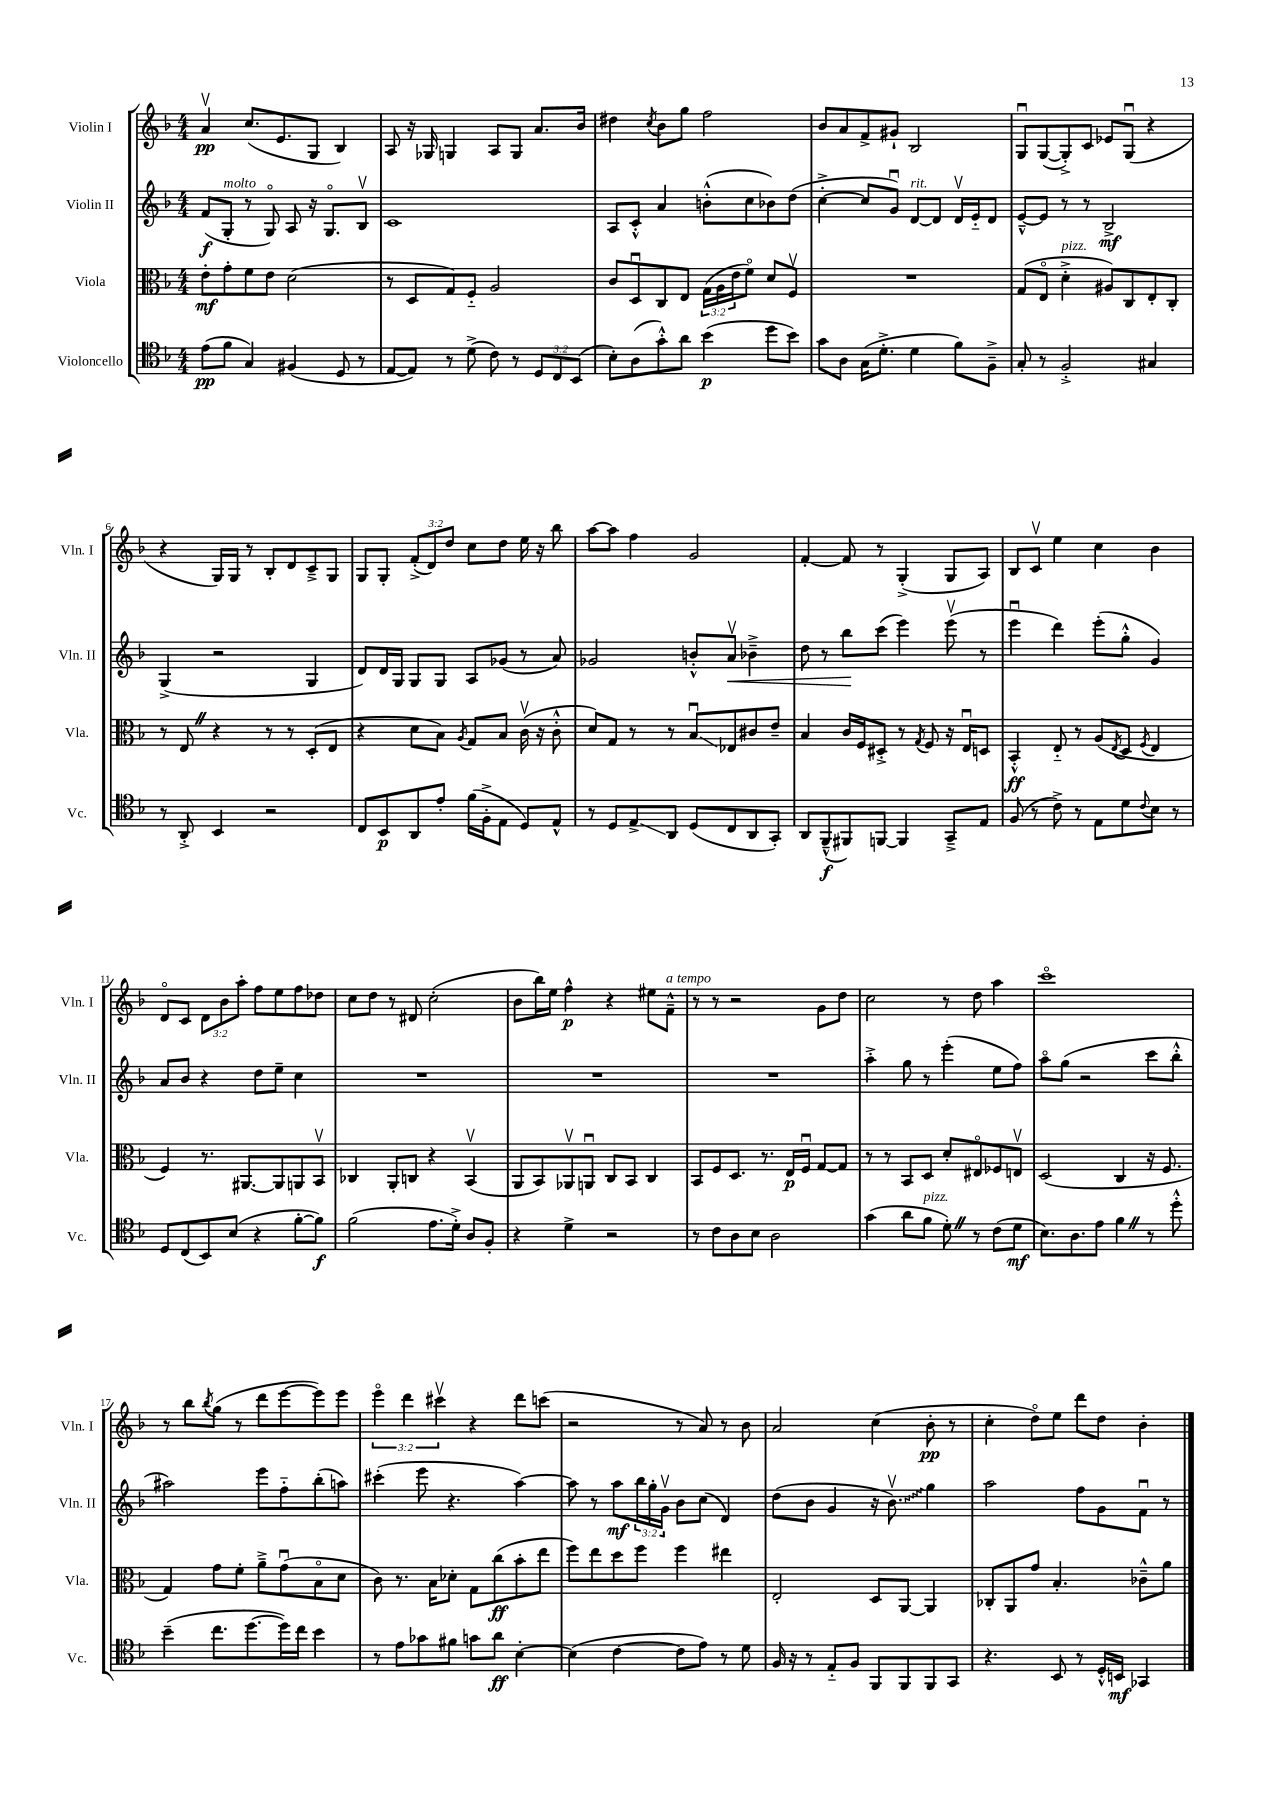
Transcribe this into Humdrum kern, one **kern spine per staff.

**kern	**kern	**kern	**kern
*staff4	*staff3	*staff2	*staff1
*clefC4	*clefC3	*clefG2	*clefG2
*k[b-]	*k[b-]	*k[b-]	*k[b-]
*M4/4	*M4/4	*M4/4	*M4/4
(8e\L	8e'\L	(8f/L	4av/
8f\J	8g'\	8G'/J	.
4G/)	8f\	8r	(8.cc/L
.	8e\J	8Go/)	.
.	.	.	8.e/
(4F#/	(2d\	8A/	.
.	.	16r	8G/J
.	.	8.Go/L	.
8D/	.	.	4B-/)
8r	.	8B-v/J	.
=	=	=	=
[8E/L	8r	1c	8A/
8E/]J)	8D/L	.	16r
.	.	.	16G-/
8r	8G/)	.	4G/
(8d^\	8F'~/J	.	.
8c\)	2A/	.	8A/L
8r	.	.	8G/J
12D/L	.	.	8.a/L
12C/	.	.	.
(12BB-/J	.	.	.
.	.	.	16b-/Jk
=	=	=	=
8B-'\L)	8c/L	8A/L	4dd#\
(8A\	8Du/	8c'^^/J	.
.	.	.	8qcc/
8g'^^\)	8C/	4a/	8b-\L
8a\J	8E/J	.	8gg\J
(4b-\	(24G\LL	(8b'^^\L	2ff\
.	24A\	.	.
.	24e\J	.	.
.	8fo\J)	8cc\	.
8dd\L	8d/L	8b-\)	.
8b-\J)	8Fv/J	(8dd\J	.
=	=	=	=
8g\L	1r	[4cc'^\	8b-/L
8A\J	.	.	8a/
(16G\LK	.	8cc/]L	8f^/
8.d'^\J	.	.	.
.	.	8gu/J)	8g#`/J
4d\	.	[8d/L	2B-/
.	.	8d/]J	.
8f\L)	.	16dv/LL	.
.	.	16e'~/J	.
8F~^\J	.	8d/J	.
=	=	=	=
8G'/	(8G/L	[8e~^^/L	8Gu/L
8r	8Eo/J	8e/]J	([8G/
2F'^/	4d'^\	8r	8G'^/])
.	.	8r	8c/J
.	8A#/L)	2B-^/	8e-/L
.	8C/	.	(8Gu/J
4G#/	8E'/	.	4r
.	8C'/J	.	.
=	=	=	=
8r	8r	(4G^/	4r
8AA'^/	8E/	.	.
4BB-/	4r	2r	16G/LL)
.	.	.	16G/JJ
.	.	.	8r
2r	8r	.	8B-'/L
.	8r	.	8d/
.	(8D'/L	4G/	8c~^/
.	8E/J	.	8G/J
=	=	=	=
8C/L	4r	8d/L)	8G/L
8BB-/	.	16d/L	8G'/J
.	.	16G/JJ	.
8AA/	8d\L	8G/L	(12f'^/L
.	.	.	12d/)
8e'/J	8B-\J)	8G/J	.
.	.	.	12dd/J
.	8qA/	.	.
(16f\LL	8G/L	8A/L	8cc\L
16F'^\J	.	.	.
8E\J	8B-/J	(8g-/J	8dd\J
8D/L)	(16cv\	8r	16ee\
.	16r	.	16r
8E^^/J	8c'^^\	8a/)	8bb-\
=	=	=	=
8r	8d/L)	2g-/	[8aa\L
8D/L	8G/J	.	8aa\]J
8E^/	8r	.	4ff\
8AA/J	8r	.	.
(8D/L	8B-u/L	8b'^^/L	2g/
8C/	8E-/	8av/J	.
8AA/	8c#/	4b-~^\	.
8GG'/J)	8e~/J	.	.
=	=	=	=
8AA/L	4B-/	8dd\	[4f'/
(8FF~^^/	.	8r	.
8FF#/)	16c/LL	8bb-\L	8f/]
.	16F/J	.	.
[8FF/J	8D#'^/J	(8ccc\J	8r
4FF/]	8r	4eee\)	(4G'^/
.	8qG/	.	.
.	8F/	.	.
8GG~^/L	16r	(8eeev\	8G/L
.	16Eu/LK	.	.
8E/J	8D/J	8r	8A/J)
=	=	=	=
(8F/	4BB-'^^/	4eeeu\	8B-/L
8r	.	.	8cv/J
8c^\)	8E'~/	4ddd\)	4ee\
8r	8r	.	.
8E\L	(8A/L	(8eee'\L	4cc\
.	8qE/	.	.
8d\	8D/J	8gg'^^\J	.
8qqc/	8qF/	.	.
8B-\J	4E/	4g/)	4b-\
8r	.	.	.
=	=	=	=
8D/L	4F/)	8a/L	8do/L
(8C/	.	8b-/J	8c/J
8BB-/)	8.r	4r	12d\L
.	.	.	12b-\
(8B-/J	.	.	.
.	.	.	12aa'\J
.	[8.AA#/L	.	.
4r	.	8dd\L	8ff\L
.	8AA#/]	8ee~\J	8ee\
[8f'\L	8AA/	4cc\	8ff\
8f\]J)	8BB-v/J	.	8dd-\J
=	=	=	=
(2f\	4C-/	1r	8cc\L
.	.	.	8dd\J
.	8AA'/L	.	8r
.	8C/J	.	8d#/
8.e\L	4r	.	(2cc'\
16d'^\Jk)	.	.	.
8A/L	(4BB-v/	.	.
8F'/J	.	.	.
=	=	=	=
4r	8AA/L	1r	8b-\L
.	8BB-/)	.	16bb-\L)
.	.	.	16ee\JJ
4d^\	8AA-v/	.	4ff^^\
.	8AAu/J	.	.
2r	8C/L	.	4r
.	8BB-/J	.	.
.	4C/	.	8ee#\L
.	.	.	8f~^^\J
=	=	=	=
8r	8BB-/L	1r	8r
8c\L	8F/	.	8r
8A\	8.D/J	.	2r
8B-\J	.	.	.
.	8.r	.	.
2A\	.	.	.
.	16E/LL	.	.
.	16Fu/JJ	.	.
.	[8G/L	.	8g\L
.	8G/]J	.	8dd\J
=	=	=	=
(4g\	8r	4aa'^\	2cc\
.	8r	.	.
8a\L	8BB-/L	8gg\	.
8f\J	8D/J	8r	.
8d'\)	8d'/L	(4eee'\	8r
8r	8E#o/	.	8dd\
(8c\L	8F-/	8ee\L	4aa\
8d\J	8Ev/J	8ff\J)	.
=	=	=	=
8.B-\L)	(2D/	8aao\L	1ccco
.	.	(8gg\J	.
8.A\	.	.	.
.	.	2r	.
8e\J	.	.	.
4f\	4C/	.	.
8r	16r	8ccc\L	.
.	8.F/	.	.
8dd'^^\	.	8bb-'^^\J	.
=	=	=	=
(4b-~\	4G/)	2aa#\)	8r
.	.	.	8bb-\L
.	.	.	8qbb-/
8.cc\L	8g\L	.	(8gg\J
.	8f'\J	.	8r
[8.dd\	.	.	.
.	8a~^\L	8eee\L	8ddd\L
16dd\]L)	(8gu\	8ff'~\	[8eee\
16cc\JJ	.	.	.
4b-\	8B-o\	(8bb-'\	8eee\])
.	8d\J	8aa\J)	8eee\J
=	=	=	=
8r	8c\)	(4ccc#'\	6eeeo\
8e\L	8.r	.	.
.	.	.	6ddd\
8g-\	.	8eee\	.
.	16B-\LK	.	.
.	.	.	6ccc#v\
8f#\J	8d-'\J	4.r	.
8g\L	8G\L	.	4r
8a\J	(8cc\	.	.
[4B-'\	8b-'\	[4aa\)	8ddd\L
.	8ee\J	.	(8ccc\J
=	=	=	=
(4B-\]	8ff\L)	8aa\]	2r
.	8ee\	8r	.
[4c\	8dd\	8aa\L	.
.	8ff\J	24bb-\L	.
.	.	24gg'\	.
.	.	24gv\JJ	.
8c\]L	4ff\	8b-\L	8r
8e\J)	.	(8cc\J	8a/)
8r	4ee#\	4d/)	8r
8d\	.	.	8b-\
=	=	=	=
16F/	2E'/	(8dd\L	2a/
16r	.	.	.
8r	.	8b-\J	.
8E'~/L	.	4g/	.
8F/J	.	.	.
8FF/L	8D/L	16r	(4cc\
.	.	8.b-v\)	.
8FF/	[8AA/J	.	.
8FF/	4AA/]	4gg\	8b-'\
8GG/J	.	.	8r
=	=	=	=
4.r	8C-'/L	2aa\	4cc'\
.	8AA/	.	.
.	8g/J	.	8ddo\L)
8BB-/	4.B-'/	.	8ee\J
8r	.	8ff\L	8ddd\L
16D'^^/LL	.	8g\	8dd\J
16BB/JJ	.	.	.
4GG-/	8c-~^^\L	8fu\J	4b-'\
.	8a\J	8r	.
==	==	==	==
*-	*-	*-	*-
